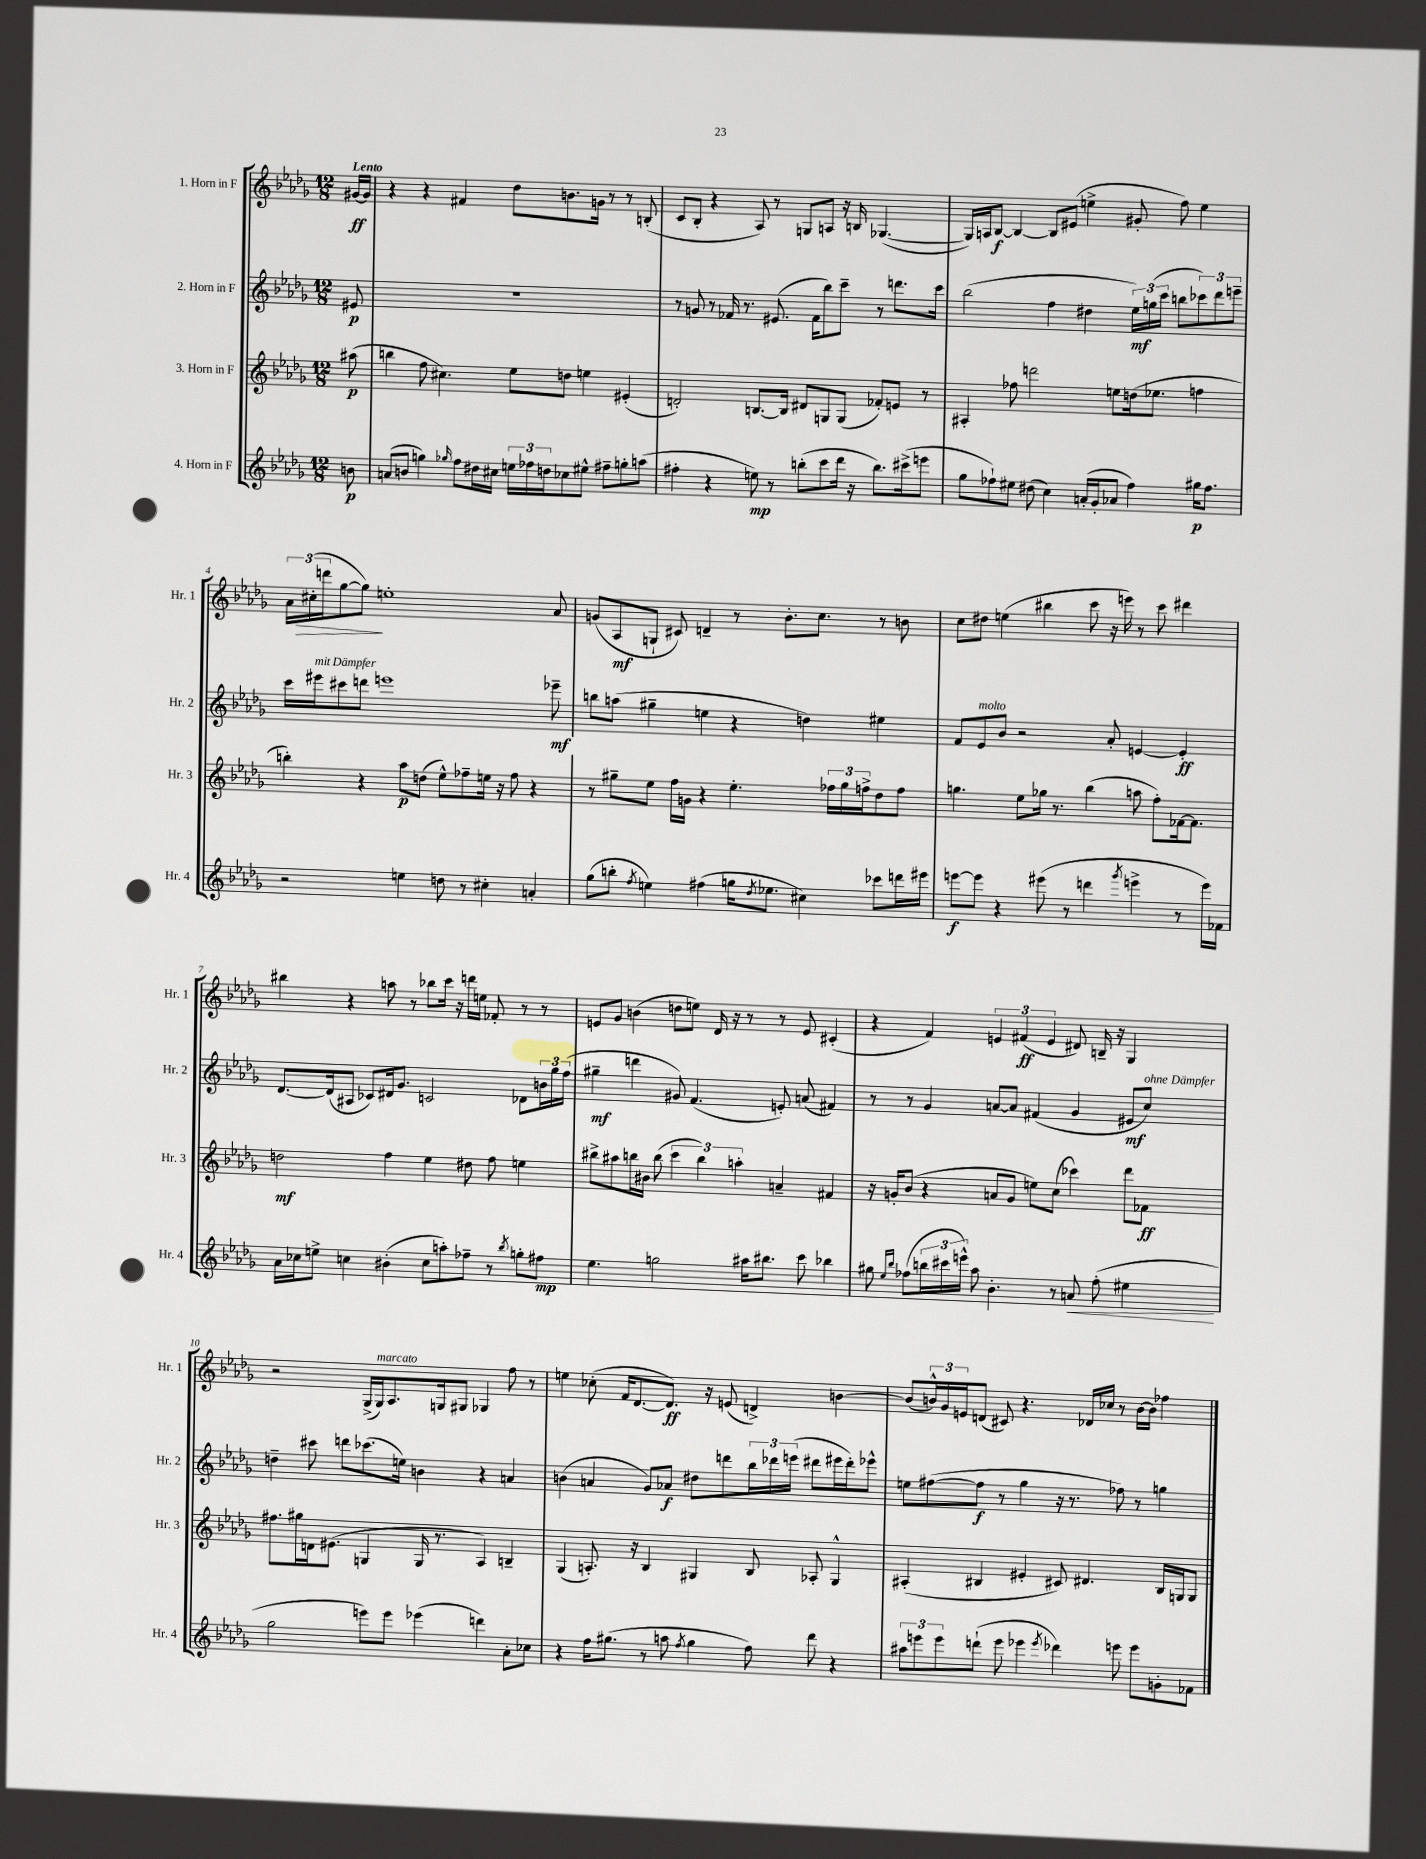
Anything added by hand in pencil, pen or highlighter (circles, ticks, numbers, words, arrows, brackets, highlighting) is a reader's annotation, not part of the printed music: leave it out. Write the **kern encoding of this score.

**kern	**kern	**kern	**kern
*staff4	*staff3	*staff2	*staff1
*clefG2	*clefG2	*clefG2	*clefG2
*k[b-e-a-d-g-]	*k[b-e-a-d-g-]	*k[b-e-a-d-g-]	*k[b-e-a-d-g-]
*M12/8	*M12/8	*M12/8	*M12/8
8b	(8aa#	8e#	[16g#
.	.	.	16g#]
=	=	=	=
(8a	4bb	1.r	4r
8b	.	.	.
4gg)	8ff	.	4r
.	4.cc#)	.	.
16qqgg-	.	.	.
8ff	.	.	4f#
16dd#	.	.	.
16cc#	.	.	.
24ee	8ee-	.	8dd-
24ff-	.	.	.
24dd	.	.	.
8cc-	8dd	.	8.b
8ee#^^	4ee	.	.
.	.	.	16g
8ff#~	.	.	8r
8gg'	(4e#'	.	8r
(8aa	.	.	(8B'
=	=	=	=
4ff#'	2d')	8r	8c
.	.	8g	8B-'
4r	.	8r	4r
.	.	16f-	.
.	.	8.r	.
8ee)	[8.B	.	8A-)
8r	.	(8.e#	8r
.	16B]	.	.
(8bb'	8d#	.	8G
.	.	16f-	.
8ccc	8G	8bb-)	8A
16ddd-	(8G	8ccc~	16r
16r	.	.	16B
8.bb)	8f-')	8r	([4.G-
.	8e	8.ddd	.
(16ccc#^	.	.	.
8eee	8r	.	.
.	.	16ccc	.
=	=	=	=
8gg-	4A#'	(2bb-	16G-])
.	.	.	16A
8ff-`)	.	.	[8B-
8ee#	8ff-	.	4B-_
(8dd#	2ddd	.	.
4cc)	.	4ff	8B-]
.	.	.	(8e#
(16a'	.	4dd#	4ee^
16g-'	.	.	.
8a-	8ee	.	.
4ff-)	(16dd	24ee-)	8g#'
.	.	(24gg	.
.	8.ee-	.	.
.	.	24ccc	.
.	.	8bb	8ff)
16gg#	4ff	12ccc-)	4ee
8.ff-	.	.	.
.	.	12ddd-	.
.	.	12eee~	.
=	=	=	=
2r	4bb')	16ccc	24a-
.	.	.	(24cc#'
.	.	16eee#	.
.	.	.	24ddd
.	.	8ccc#	[8gg-
.	4r	8ddd	8gg-])
.	.	1eee	1ee'
4ee	8aa-	.	.
.	(8dd	.	.
8dd	8ee-^^)	.	.
8r	8ff-~	.	.
4cc#'	16ee	.	.
.	16r	.	.
.	8ff-	.	.
4a'	4r	.	.
.	.	8eee-~	8a-
=	=	=	=
(8gg-	8r	8bb	(8g
8bb'	8gg#~	(8aa	8A-
8qff	.	.	.
4ee)	8ee-	4gg#~	8G`
.	16ff	.	8c#)
.	16g	.	.
(4ff#	4r	4ee	4d~
16gg	4.ee-'	4r	8r
8qdd-	.	.	.
8.ee-	.	.	.
.	.	.	8.b-'
4cc#)	.	4dd)	.
.	.	.	8.cc
.	24ff-	.	.
.	24gg#	.	.
.	24ff^	.	.
8ccc-	8dd-	4ee#	8r
16ddd	8ff	.	8b
16eee#	.	.	.
=	=	=	=
[8eee	4.gg	8f	8cc
8eee]	.	8e-	8dd#
4r	.	8b-	(4ee
.	8ee-	2r	.
(8eee#	16gg-	.	4bb#
.	8.r	.	.
8r	.	.	.
4ddd	(4bb-	.	8ccc
.	.	8a-'	16r
.	.	.	16eee)
8qggg-	.	.	.
4eee^	8aa	[4e	8r
.	8ff')	.	8ccc
8r	[16f-	4e']	4ddd#
.	8.f-]	.	.
16eee)	.	.	.
16f-	.	.	.
=	=	=	=
16a-	2dd	[8.d-	4bb#
16cc-	.	.	.
8ee^	.	.	.
.	.	(16d-]	.
4cc	.	8A#	4r
.	.	8c-)	.
(4b#'	4ff	16d#	8aa
.	.	8.g-	.
.	.	.	8r
8cc	4ee-	2c	8bb-
8aa')	.	.	16ccc
.	.	.	16r
8ff-~	8dd#	.	16ddd
.	.	.	16ee
8r	8ff	.	8f-'
8qbb-	.	.	.
8gg'	4ee	8d-	8r
8ff#	.	24b	8r
.	.	24gg-	.
.	.	(24ff	.
=	=	=	=
4.ee-	8bb#^	4gg#~	8e
.	8aa#	.	8g-
.	16bb	4ddd	(4b
.	16b#	.	.
2gg	(8bb	.	.
.	6ccc	8g#)	8dd
.	.	(4.f	8ee)
.	6bb)	.	.
.	.	.	16d-
.	.	.	16r
.	6aa'	.	.
16aa#	.	.	8r
8.bb#	.	.	.
.	4a~	8e')	8r
8ccc	.	(8a	8e
4bb-	4f#	4f#)	(4c#'
=	=	=	=
8gg#	16r	8r	4r
.	16g'	.	.
16qqee-	.	.	.
16qqbb-	.	.	.
(8ff-	(8b-	8r	.
24bb	4r	4g-	4f)
24ccc#	.	.	.
24eee^^)	.	.	.
8aa-	.	.	.
4.b-'	8a	[8a	6e
.	8g	8a]	.
.	.	.	(6f#
.	8ee)	(4f#	.
.	.	.	6e
8r	(8cc	.	.
8a	4ccc-)	4g-	8d#)
(8ff-'	.	.	16B~
.	.	.	16r
4ee#	8ddd-	8e#	4G-
.	8f-	8cc)	.
=	=	=	=
2gg-	8.ff#	4dd~	2r
.	16gg#	.	.
.	16d	8ccc#	.
.	(8.e#	.	.
.	.	8ddd	.
8eee)	4G	(8.ccc-	(16G-^
.	.	.	16G-)
8eee	.	.	8.A-
.	.	16ee)	.
(4eee-	16G	4b	.
.	8.r	.	16G
.	.	.	8G#
4ddd)	4A-)	4r	4G-
8a-'	4B~	4a	8ff
8cc-	.	.	8r
=	=	=	=
4r	(4G-	(4b	4ee
16ff	8.A')	4a	(8cc-'
(8.gg#	.	.	.
.	.	.	16f
.	16r	.	[8.d-
8r	4B-	8g-)	.
8aa	.	8a-	8.d-])
8qff	.	.	.
4gg#	4G#	8dd#	.
.	.	.	16r
.	.	8ddd	(8e
8ff)	8B-	24bb-	4d^)
.	.	24ddd-	.
.	.	(24eee	.
8ddd-	8A-'	8ddd#	.
4r	4G#^^	16eee#	[4b
.	.	16ddd#')	.
.	.	8eee-^^	.
=	=	=	=
12aa#	(4A#'	8ee	(8b]
12eee	.	.	.
.	.	([8ff#	24b^^)
12eee	.	.	24g-
.	.	.	24e
(8ddd`	4B#	8ff#]	(8d
8eee	.	8r	8c#)
4eee-	4e#'	4gg-	4.r
8qeee-	.	.	.
4ddd-)	8c#)	16r	.
.	.	8.r	.
.	4.d#	.	16d-
.	.	.	16cc-
8eee	.	8ff-)	8r
8eee	.	8r	[16b
.	.	.	16b]
8g'	16B#	4gg	4ff-
.	16G	.	.
8f-	8G	.	.
==	==	==	==
*-	*-	*-	*-
